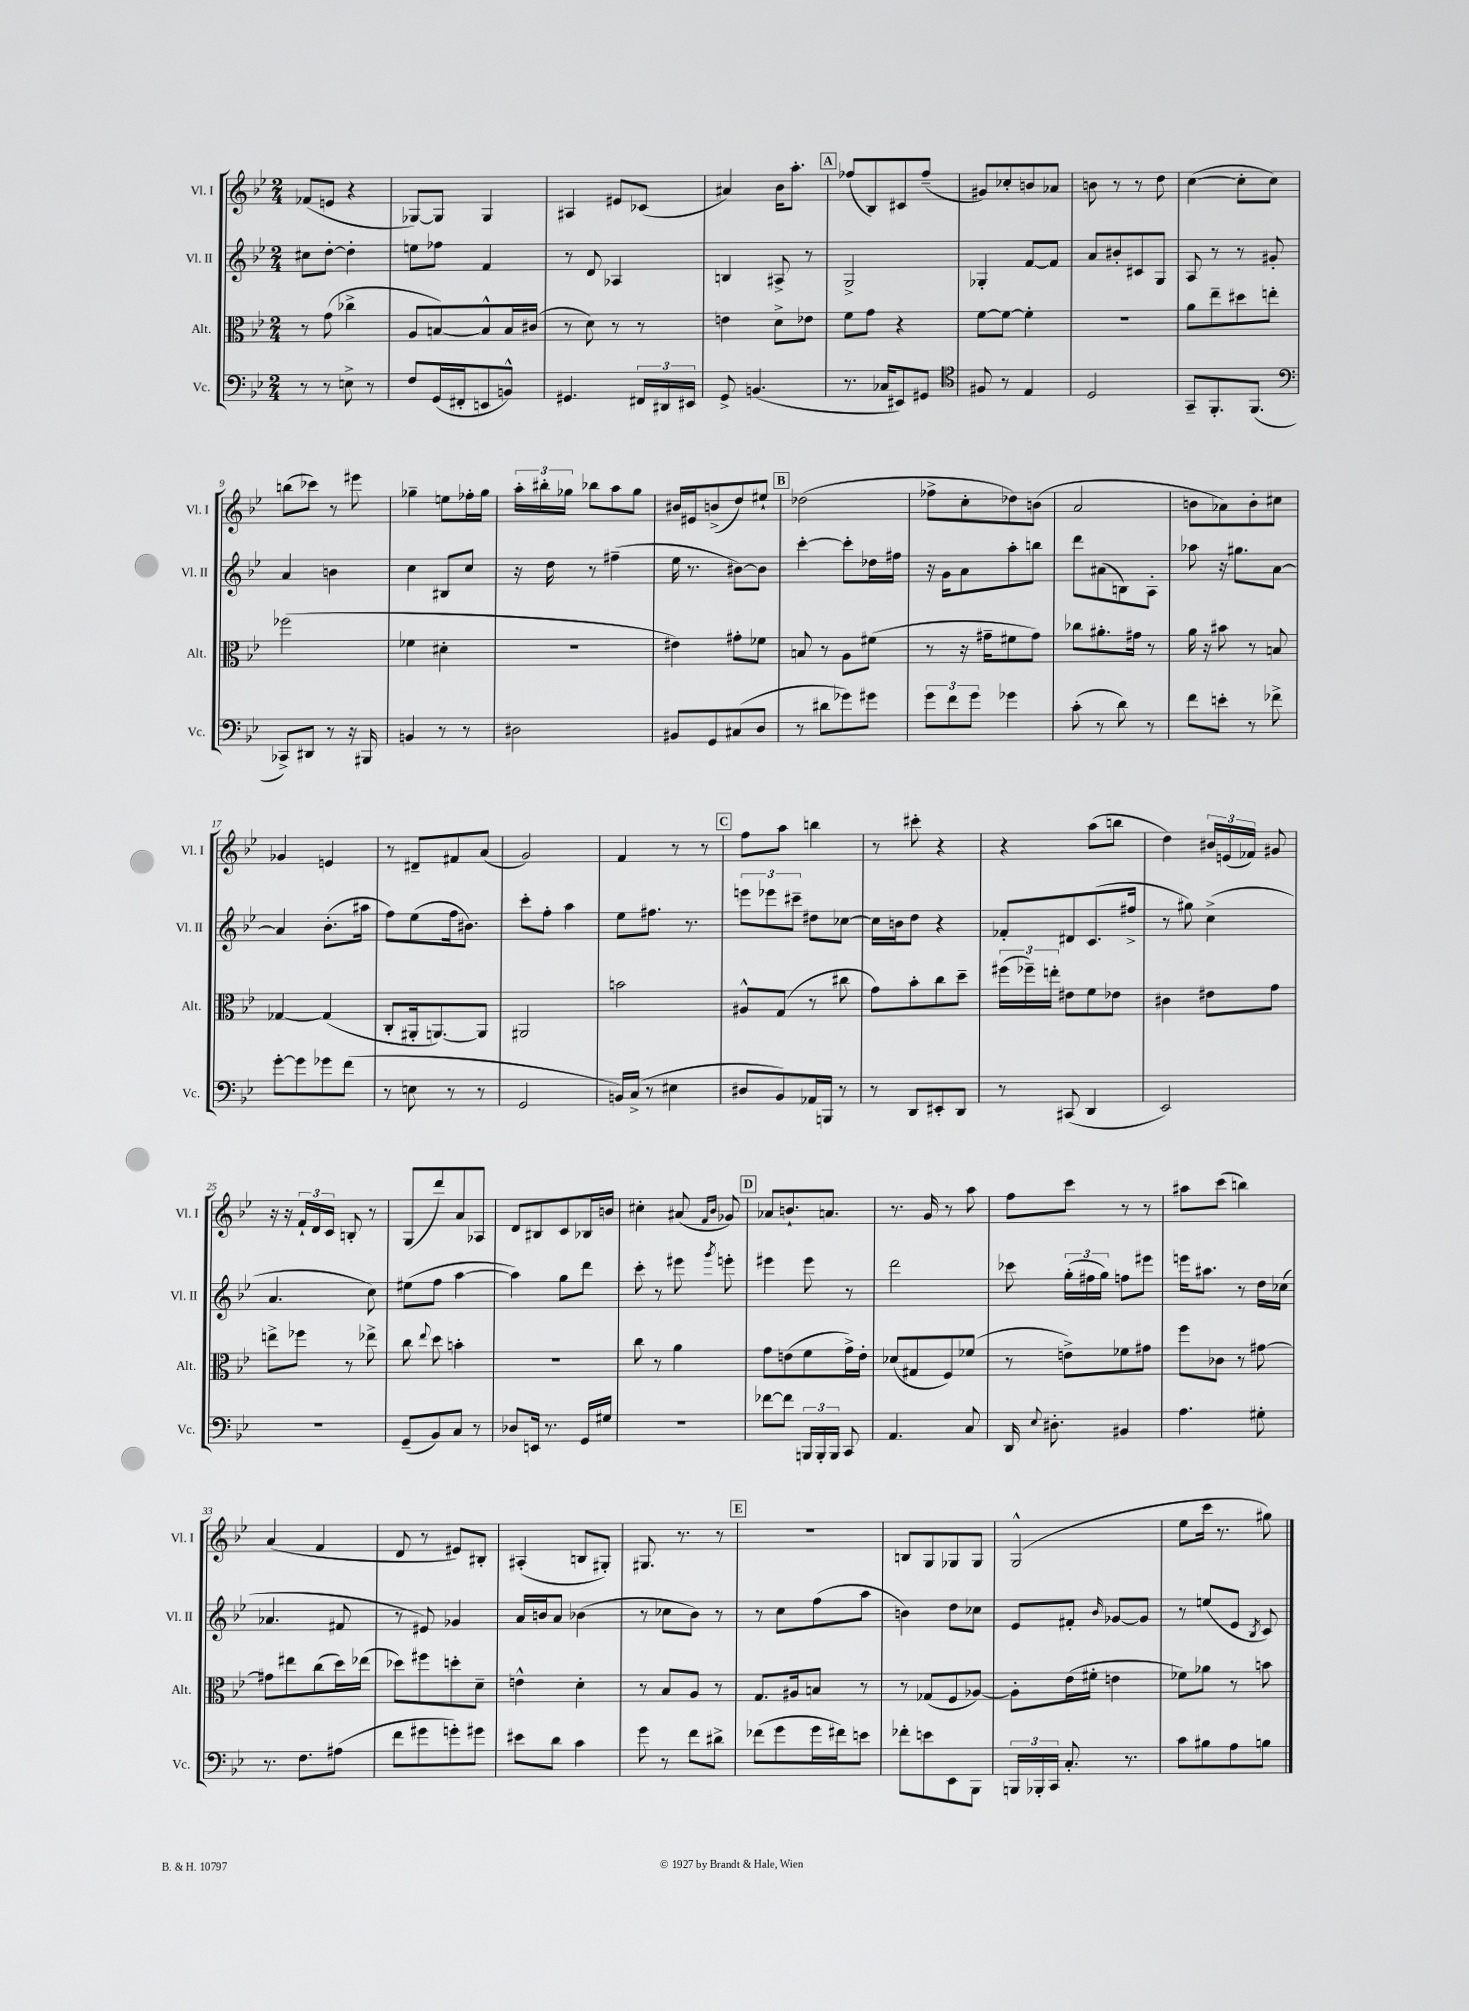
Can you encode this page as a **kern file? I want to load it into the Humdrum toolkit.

**kern	**kern	**kern	**kern
*staff4	*staff3	*staff2	*staff1
*clefF4	*clefC3	*clefG2	*clefG2
*k[b-e-]	*k[b-e-]	*k[b-e-]	*k[b-e-]
*M2/4	*M2/4	*M2/4	*M2/4
8r	8r	8cc#	(8f-
8r	(8g	[8dd'	8e
8E^	4cc-^	4dd']	4r
8r	.	.	.
=	=	=	=
8F	8A	8ee	[8G-)
(16GG	[8B)	8ff-	8G-]
16FF#'	.	.	.
8EE	8B^^]	4f	4G-
8BB^^)	16B	.	.
.	(16c#	.	.
=	=	=	=
4.GG#	8r	8r	4A#
.	8d)	8d	.
.	8r	4A-	8e#
24FF#	8r	.	(8c-
24DD#	.	.	.
24EE#	.	.	.
=	=	=	=
8GG^	4e	4B	4a#)
(4.BB	.	.	.
.	8d^	8A#^	16b-
.	.	.	8.aa'
.	8e-	8r	.
=	=	=	=
8.r	8f	2G^	(8ff-
.	8g	.	8B-)
16C-	.	.	.
8EE#)	4r	.	8c#
8GG#	.	.	(8ff-~
=	=	=	=
*clefC4	*	*	*
8F#	[8f	4G-'	8g#)
8r	8f_	.	8cc-'
4E-	4f']	[8f	8b
.	.	8f]	8a-
=	=	=	=
2D	2r	8a	8b
.	.	8b#'	8r
.	.	8c#	8r
.	.	8G	8dd
=	=	=	=
8GG~	8a	8A	([4cc
8.FF'	8ee-~	8r	.
.	8dd#	8r	8cc']
(8.FF	.	.	.
.	8ee'	8g#'	8cc)
=	=	=	=
*clefF4	*	*	*
8CC-^)	(2ff-	4a	(8bb
8DD#	.	.	8ccc-)
8r	.	4b	8r
16r	.	.	8eee#
16BBB#	.	.	.
=	=	=	=
4BB	4f-	4cc	4gg-~
8r	4d#'	8B#	8ee
8r	.	8cc	16ff-'
.	.	.	16gg-
=	=	=	=
2D#	2r	16r	24aa'
.	.	.	24bb#'
.	.	16dd	.
.	.	.	24gg-
.	.	8r	8bb-
.	.	(4ff#~	8aa
.	.	.	8gg-
=	=	=	=
8BB#	4e#)	16ee-	16b#
.	.	8.r	16e#
8GG	.	.	(8b^
(8C#	8g#'	[8b#)	8dd)
8D	8f-	8b#]	8ee#`
=	=	=	=
8r	8B	[4ccc'	(2dd-
8d#	8r	.	.
8g-)	8A	8ccc']	.
8g#	(8f#	16dd-	.
.	.	16ff#	.
=	=	=	=
12g	8r	16r	8ff-^
.	.	16g	.
12f	.	.	.
.	16r	8a	8cc'
12g	.	.	.
.	16g#~	.	.
4g-	8f#	8aa'	8dd-)
.	8g#)	8bb	(8b
=	=	=	=
(8c'	8cc-	8ddd	2a
8r	8.a#'	(8a#	.
8d)	.	8B)	.
.	16g#	.	.
8r	8r	8A'	.
=	=	=	=
8f	16a	8aa-	8b
.	16r	.	.
8e'	8b#	16r	8a-)
.	.	8.gg#	.
8r	8r	.	8b'
8f-^	8B	[8a	8cc#
=	=	=	=
[8g'	[4G-	4a]	4g-
8g]	.	.	.
8g-	(4G-]	(8.b-'	4e
(8f	.	.	.
.	.	16aa#	.
=	=	=	=
8r	8C'	8ff)	8r
8E	16AA#'	(8ee-	8d#~
.	[8.AA)	.	.
8r	.	16ff	8f#
.	.	8.b#)	.
8r	8AA]	.	(8a
=	=	=	=
2GG	2AA#	8ccc'	2g)
.	.	8ff'	.
.	.	4aa	.
=	=	=	=
16BB)	2b	8ee-	4f
(16C^	.	.	.
8r	.	8.ff#	.
4E#	.	.	8r
.	.	8.r	.
.	.	.	8r
=	=	=	=
8D#	8A#^^	12eee	8ff
.	.	12eee-	.
8BB-)	(8G	.	8aa
.	.	12ccc#~	.
16AA-	8r	8dd#	4bb
16BBB	.	.	.
8r	8cc#	[8cc-	.
=	=	=	=
8r	8g)	16cc-]	8r
.	.	16b	.
8DD	8b-'	8dd	8ccc#'
8EE#'	8cc	4r	4r
8DD	8dd~	.	.
=	=	=	=
8r	(24ff#	8f-'	4r
.	24ff-~)	.	.
.	24ee'	.	.
(8CC#	8e#	8d#	.
4DD	8f	(8.c	(8aa
.	8e-	.	8bb
.	.	16ff#^	.
=	=	=	=
2EE-)	4c#	8r	4dd)
.	.	8gg#)	.
.	8e#	(4cc^	24b#
.	.	.	(24e
.	.	.	24f-)
.	8g	.	8g#
=	=	=	=
2r	8ee^	4.a	16r
.	.	.	16r
.	8ff-	.	24f`
.	.	.	24d
.	.	.	24c
.	8r	.	8B'
.	8ee-^	8cc)	8r
=	=	=	=
(8GG~	8cc	(8ee#	(8G
.	8qqee-	.	.
8BB-)	8dd	8ff	8ddd)
8C	4b'	[4aa	8a
8r	.	.	8A-
=	=	=	=
8D-	2r	4aa])	8d
16EE	.	.	8B#
8.r	.	.	.
.	.	8gg	8c
16GG	.	8ddd	16B-
16G#	.	.	16b
=	=	=	=
2r	8cc	8ccc'	4cc#'
.	8r	8r	.
.	4a	8eee#	(8a#
.	.	.	16qqf
.	.	8qggg	16qqb-
.	.	8eee'	8g-)
=	=	=	=
[8f-	8g	4eee#	8a-
8f-]	(8e	.	8.b`
24BBB	8f	8eee#	.
24BBB'	.	.	.
.	.	.	8.a
24BBB	.	.	.
8CC	16g^)	8r	.
.	16e'	.	.
=	=	=	=
4.AA	(8d-	2ddd	8.r
.	8G#	.	.
.	.	.	16g
.	8F)	.	8r
8C	(8f-	.	8aa
=	=	=	=
16DD	8r	8ccc-	8ff
8qqE-	.	.	.
8.D#'	.	.	.
.	8e^)	(24gg'	8ccc
.	.	24ff#	.
.	.	24gg)	.
4BB#	8f-	8ff	8r
.	8g#	8eee#	8r
=	=	=	=
4.A	8ff	16eee	8aa#
.	.	8.aa#	.
.	8c-	.	(8ccc
.	8r	8r	4bb)
8G#'	[8g#	16dd	.
.	.	(16cc-	.
=	=	=	=
8.r	8g#]	4.a-	(4a
.	8ee#	.	.
8.F	.	.	.
.	(8cc	.	4f
(8A#	16dd)	8f#	.
.	(16ee-	.	.
=	=	=	=
8f	8dd-)	8r	8d
8g#	8ff#	8e#)	8r
8g')	8dd'	4g-	8e#)
8g#	8d~	.	8B#'
=	=	=	=
8e#	4e^^	16a	(4A#'
.	.	16b	.
8d	.	8a	.
4c	4d'	(4b-	8B
.	.	.	8G#')
=	=	=	=
8g	8r	8r	8.G#
8r	8B-	8cc-	.
.	.	.	8.r
8f	8A	8b-)	.
8d#^	8r	8r	8r
=	=	=	=
(8f-	8.G	8r	2r
8g	.	8cc	.
.	16A#	.	.
16g	8B	(8ff	.
16f#)	.	.	.
8e	8r	8aa	.
=	=	=	=
8f-'	8r	4b)	8B
8e	(8G-	.	8G
8EE-	8F	8dd	8G-
8BBB-	[8A-)	8cc-	8G-
=	=	=	=
24BBB	8A-']	8e-	(2G^^
24BBB-'	.	.	.
24CC	.	.	.
8.C'	(16e-	8f#'	.
.	16f#'	.	.
.	.	16qqb-	.
.	4e	[8g-	.
8.r	.	.	.
.	.	8g-]	.
=	=	=	=
8c	8f-)	8r	8ee-
8B#	8a-	(8ee	16ccc
.	.	.	8.r
8A	8r	8e-	.
.	.	8qB-	.
8B	8b	8c)	8gg#)
==	==	==	==
*-	*-	*-	*-
